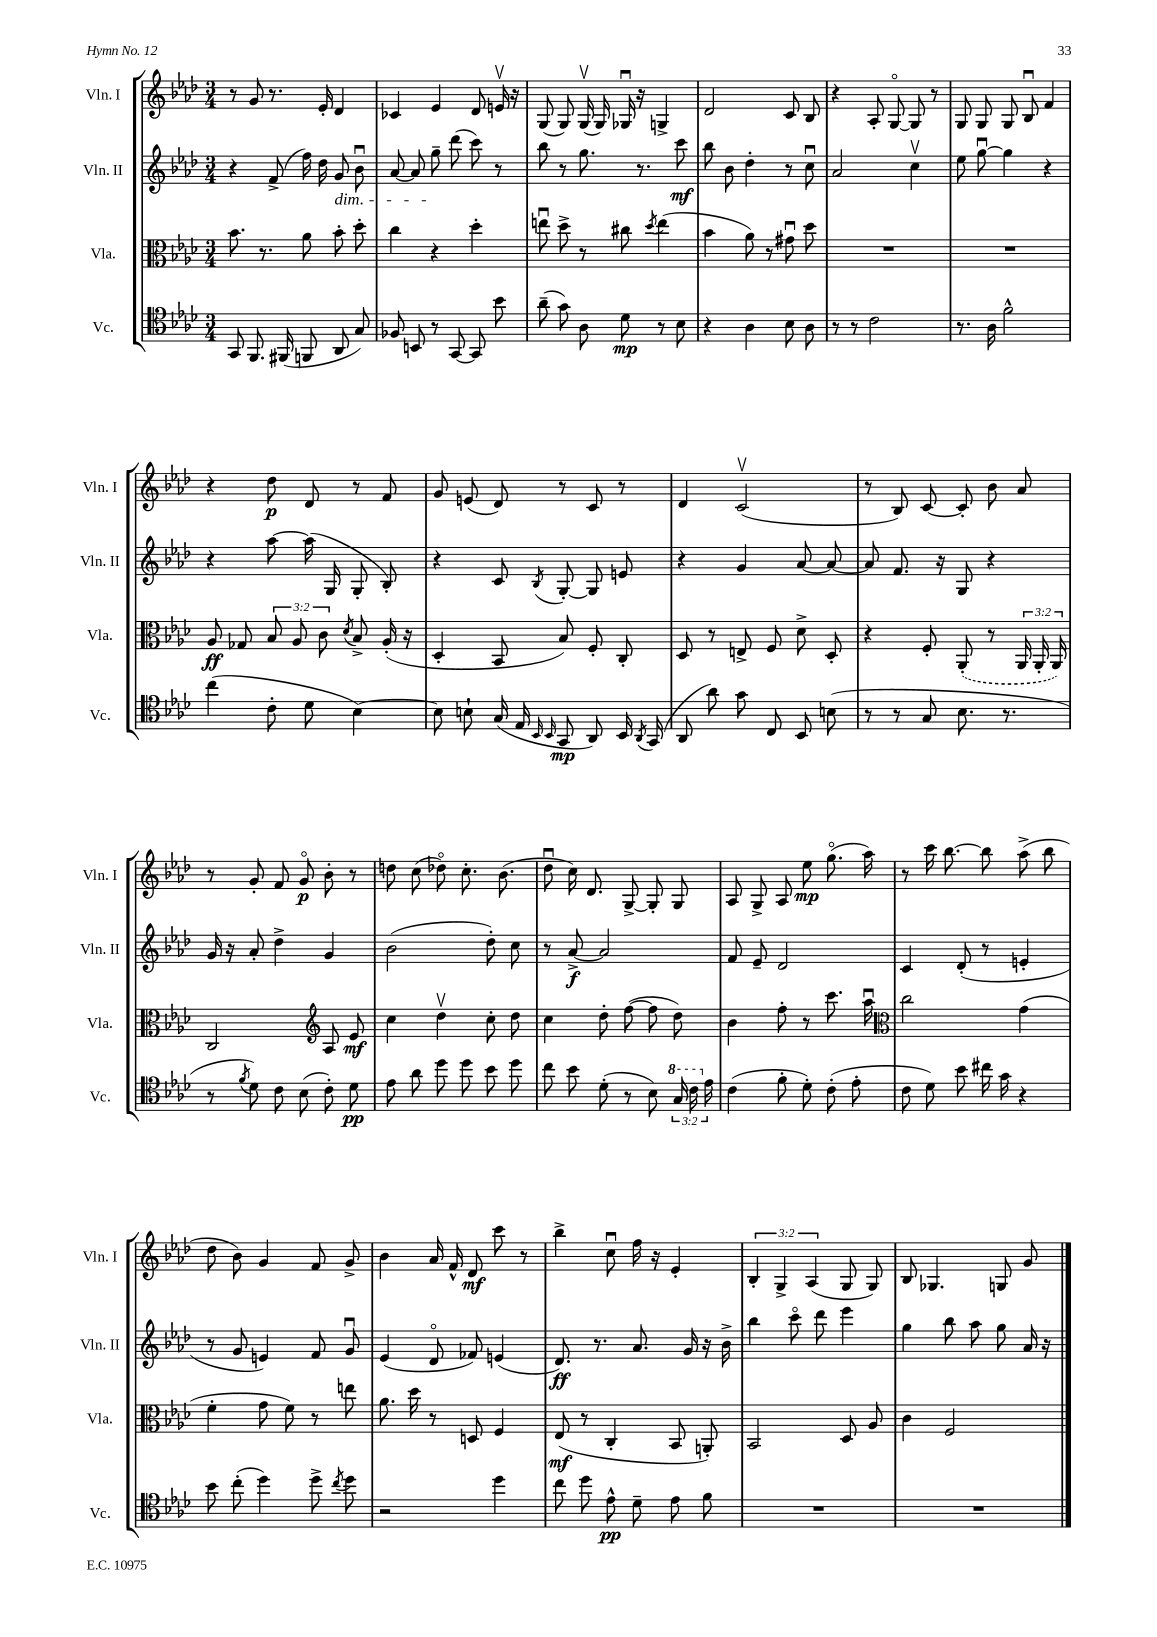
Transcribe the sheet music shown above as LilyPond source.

<<
\new StaffGroup <<
\new Staff = "s0" \with { instrumentName = "Vln. I" shortInstrumentName = "Vln. I" } {
    \clef treble \key aes \major \numericTimeSignature \time 3/4 \override Staff.TupletNumber.text = #tuplet-number::calc-fraction-text
    \autoBeamOff r8 g'8 r8. ees'16-. des'4 |
    ces'4 ees'4 des'8 e'16\upbow r16 |
    g8( g8) g16\upbow( g16) ges16\downbow r16 g4-> |
    des'2 c'8 bes8 |
    r4 aes8-. g8~\flageolet g8 r8 |
    g8 g8 g8 bes8\downbow f'4 |
    r4 des''8\p des'8 r8 f'8 |
    g'8 e'8( des'8) r8 c'8 r8 |
    des'4 c'2\upbow( |
    r8 bes8) c'8~ c'8-. bes'8 aes'8 |
    r8 g'8-. f'8 g'8\flageolet\p bes'8-. r8 |
    d''8 c''8( des''8\flageolet) c''8.-. bes'8.( |
    des''8\downbow c''16) des'8. g8~-> g8-. g8 |
    aes8 g8-> aes8 ees''8\mp g''8.\flageolet( aes''16) |
    r8 c'''16 bes''8.~ bes''8 aes''8->( bes''8 |
    des''8 bes'8) g'4 f'8 g'8-> |
    bes'4 aes'16 f'16-^ des'8\mf c'''8 r8 |
    bes''4-> c''8\downbow f''16 r16 ees'4-. |
    \tuplet 3/2 { bes4-. g4-> aes4( } g8 g8) |
    bes8 ges4. g8 g'8 \bar "|." |
}
\new Staff = "s1" \with { instrumentName = "Vln. II" shortInstrumentName = "Vln. II" } {
    \clef treble \key aes \major \numericTimeSignature \time 3/4
    \autoBeamOff r4 f'8->( f''16) des''16 g'8\dim bes'8\downbow |
    aes'8~ aes'8 g''8--\! des'''8( c'''8) r8 |
    bes''8 r8 g''8. r8. c'''8\mf |
    bes''8 bes'8 des''4-. r8 c''8\downbow |
    aes'2 c''4\upbow |
    ees''8 g''8~\downbow g''4 r4 |
    r4 aes''8~ aes''16( g16 g8-. bes8-.) |
    r4 c'8 \acciaccatura { bes8 } g8~-. g8 e'8 |
    r4 g'4 aes'8~ aes'8~ |
    aes'8 f'8. r16 g8 r4 |
    g'16 r16 aes'8-. des''4-> g'4 |
    bes'2( des''8-.) c''8 |
    r8 aes'8~->\f aes'2 |
    f'8 ees'8-- des'2 |
    c'4 des'8-.( r8 e'4-. |
    r8 g'8 e'4) f'8 g'8\downbow |
    ees'4( des'8\flageolet fes'8) e'4( |
    des'8.\ff) r8. aes'8. g'16 r16 bes'16-> |
    bes''4 c'''8\flageolet des'''8 ees'''4 |
    g''4 bes''8 aes''8 g''8 aes'16 r16 \bar "|." |
}
\new Staff = "s2" \with { instrumentName = "Vla." shortInstrumentName = "Vla." } {
    \clef alto \key aes \major \numericTimeSignature \time 3/4 \override Staff.TupletNumber.text = #tuplet-number::calc-fraction-text
    \autoBeamOff bes'8. r8. aes'8 bes'8-. des''8-. |
    c''4 r4 des''4-. |
    e''8\downbow des''8-> r8 cis''8 \acciaccatura { des''8 } e''4( |
    bes'4 aes'8) r8 gis'8\downbow des''8 |
    R2. |
    R2. |
    aes8\ff ges8 \tuplet 3/2 { bes8 aes8 c'8 } \acciaccatura { des'8 } bes8-> aes16-.( r16 |
    des4-. bes,8 bes8) f8-. c8-. |
    des8 r8 e8-> f8 des'8-> des8-. |
    r4 f8-. \once \slurDashed aes,8-.( r8 \tuplet 3/2 { aes,16 aes,16-. aes,16) } |
    c2 \clef treble aes8 ees'8\mf |
    c''4 des''4\upbow c''8-. des''8 |
    c''4 des''8-. f''8~( f''8 des''8) |
    bes'4 f''8-. r8 c'''8. aes''16\downbow |
    \clef alto c''2 g'4( |
    f'4-. g'8 f'8) r8 e''8 |
    aes'8. des''16 r8 d8 f4 |
    ees8\mf( r8 c4-. bes,8 a,8-.) |
    bes,2 des8 aes8 |
    c'4 f2 \bar "|." |
}
\new Staff = "s3" \with { instrumentName = "Vc." shortInstrumentName = "Vc." } {
    \clef tenor \key aes \major \numericTimeSignature \time 3/4 \override Staff.TupletNumber.text = #tuplet-number::calc-fraction-text
    \autoBeamOff g,8 f,8. fis,16( f,8 aes,8 g8) |
    fes8 b,8 r8 g,8~ g,8 bes'8 |
    aes'8--( g'8) aes8 des'8\mp r8 bes8 |
    r4 aes4 bes8 aes8 |
    r8 r8 c'2 |
    r8. aes16 f'2-^ |
    c''4( c'8-. des'8 bes4~) |
    bes8 b8-! g16( ees16 \grace { bes,16 bes,16 } g,8\mp aes,8) bes,16 \acciaccatura { aes,8 } g,16( |
    aes,8 aes'8) g'8 c8 bes,8 b8( |
    r8 r8 g8 bes8. r8. |
    r8 \acciaccatura { f'8 } des'8) c'8 bes8( c'8-.) des'8\pp |
    ees'8 aes'8 des''8 des''8 bes'8 des''8 |
    c''8 bes'8 des'8-.( r8 bes8) \tuplet 3/2 { \ottava #1 g'16 c''16 \ottava #0 ees'16 } |
    c'4( f'8-. des'8-.) c'8-.( ees'8-. |
    c'8 des'8) bes'8 cis''16 g'16 r4 |
    bes'8 c''8-.( des''4) des''8-> \acciaccatura { c''8 } des''8 |
    r2 des''4 |
    c''8 des''8 ees'8-^\pp des'8-- ees'8 f'8 |
    R2. |
    R2. \bar "|." |
}
>>
>>
\layout { \context { \Score \remove "Bar_number_engraver" } }
